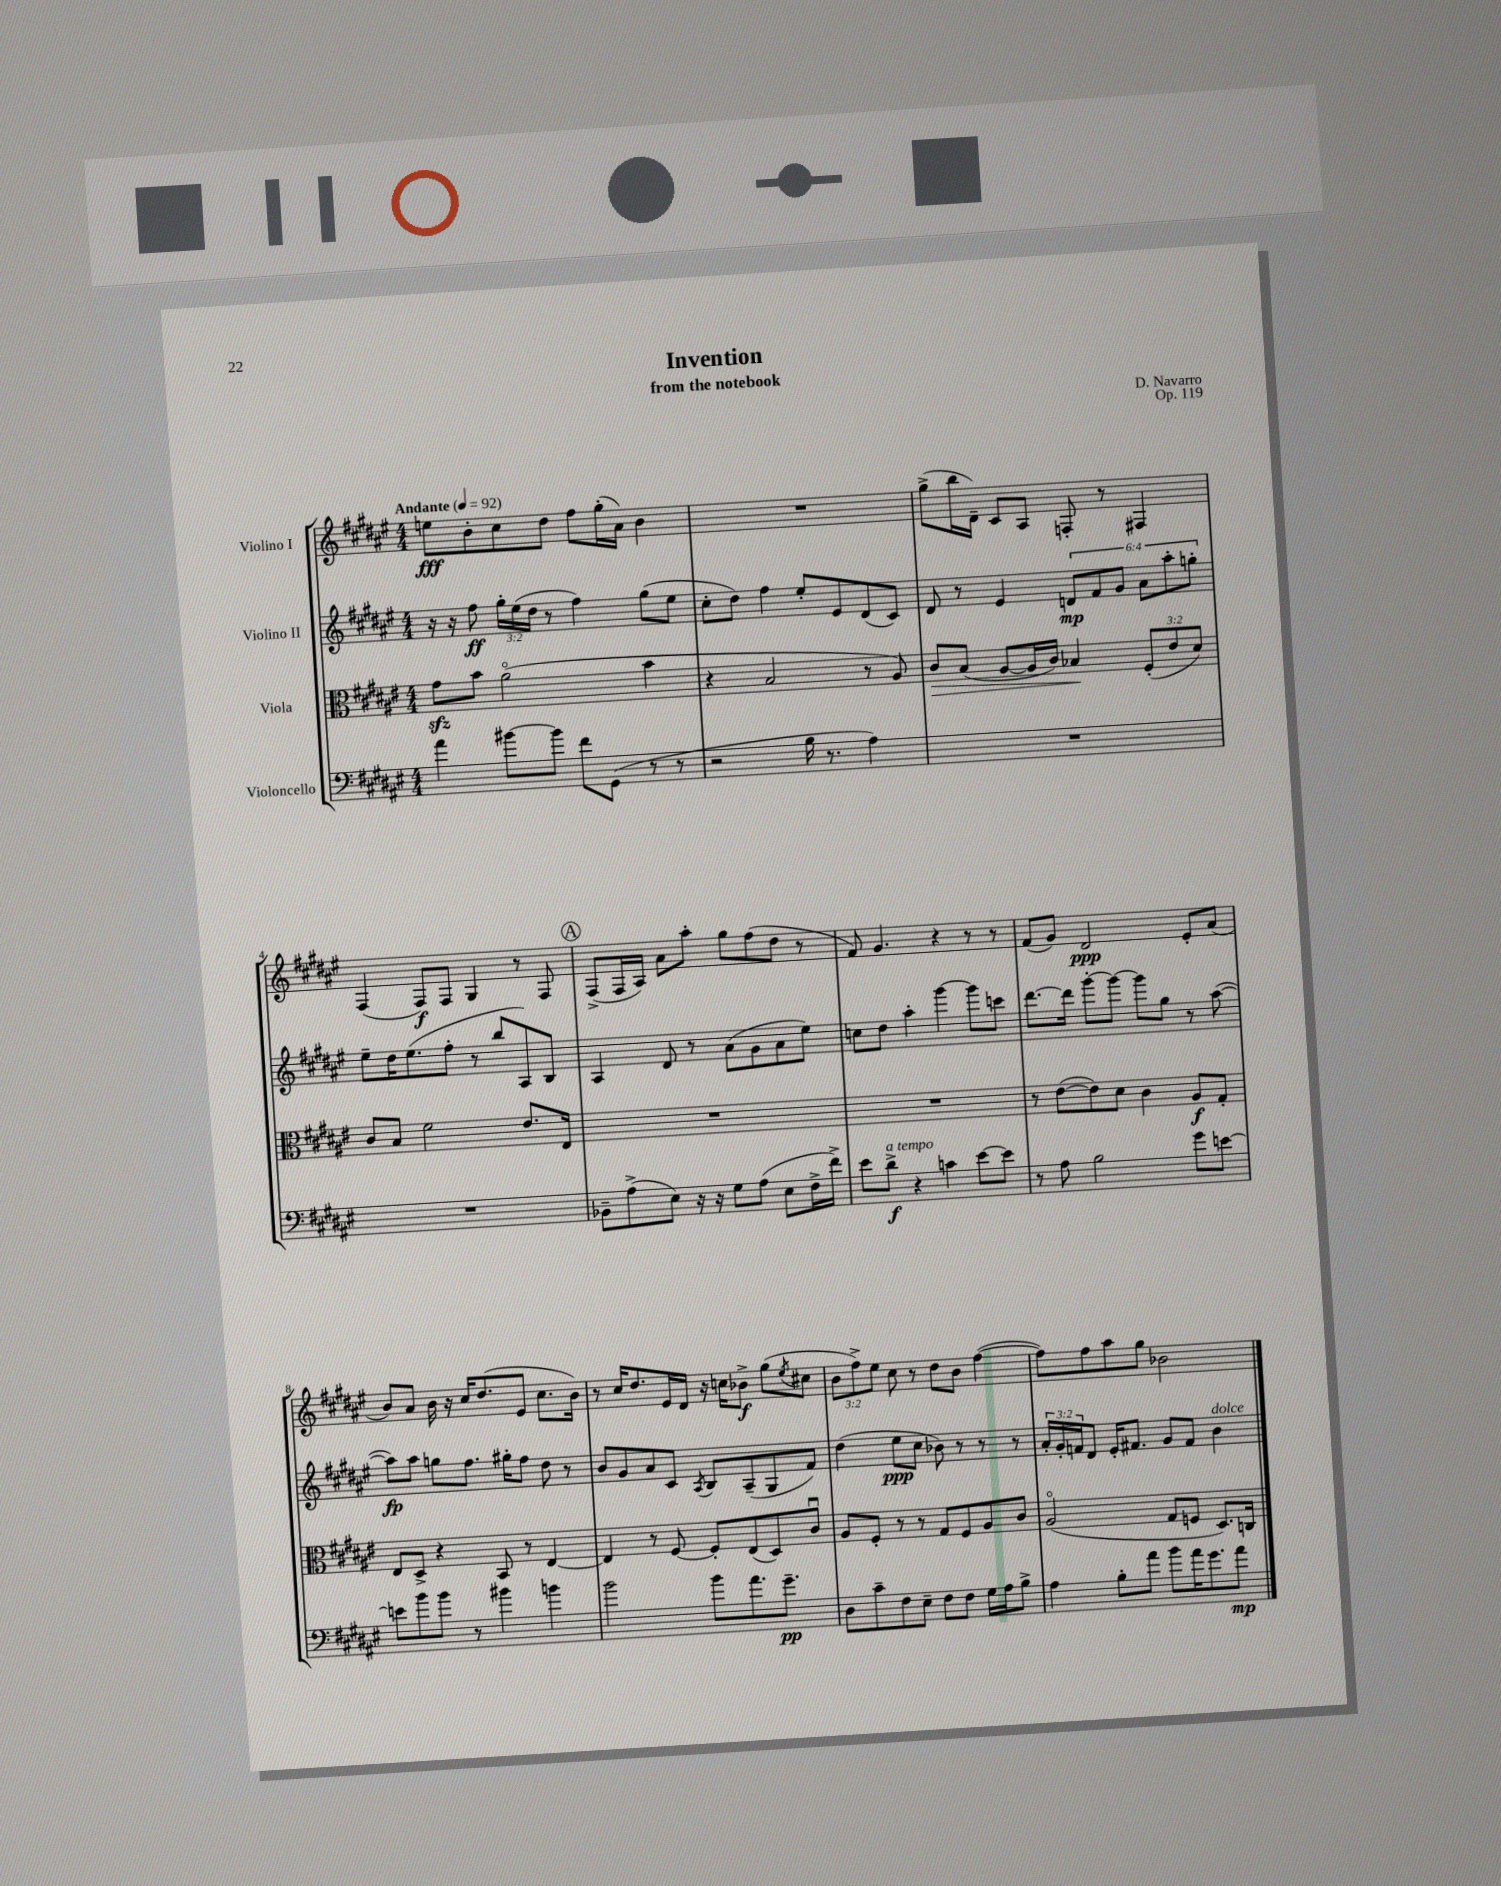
\header { title = "Invention" composer = "D. Navarro" subtitle = "from the notebook" opus = "Op. 119" }
<<
\new StaffGroup <<
\new Staff = "s0" \with { instrumentName = "Violino I" } {
    \clef treble \key fis \major \numericTimeSignature \time 4/4 \override Staff.TupletNumber.text = #tuplet-number::calc-fraction-text \tempo "Andante" 4 = 92
    e''8\fff b'8-. cis''8 dis''8 fis''8 gis''16-.( ais'16) b'4 |
    R1 |
    gis''8->( b''16 dis'16--) cis'8 ais8 f8-. r8 fis4 |
    fis4( fis8\f) fis8 gis4 r8 fis8 |
    \mark \markup { \circle "A" } fis8->( fis16 ais16) ais'8 ais''8-. gis''8 fis''8( dis''8 r8 |
    fis'8) gis'4. r4 r8 r8 |
    fis'8( gis'8) dis'2\ppp eis'8-. ais'8( |
    b'8) ais'8 b'16 r16 cis''16 dis''8.( eis'8 cis''8. b'16) |
    r8 cis''16 dis''8. eis'16 dis'16 r16 c''16 bes'8->\f gis''8( \acciaccatura { eis''8 } cis''8 |
    \tuplet 3/2 { b'8 fis''8->) eis''8 } cis''8 r8 dis''8 b'8 fis''4~( |
    fis''8) fis''8 ais''8 gis''8 bes'2 \bar "|." |
}
\new Staff = "s1" \with { instrumentName = "Violino II" } {
    \clef treble \key fis \major \numericTimeSignature \time 4/4 \override Staff.TupletNumber.text = #tuplet-number::calc-fraction-text
    r16 r16 fis''8\ff \tuplet 3/2 { gis''16-. eis''16( dis''16 } r8 fis''4) gis''8( eis''8 |
    cis''8-. dis''8) fis''4 eis''8-. eis'8 dis'8( cis'8) |
    dis'8 r8 eis'4 \tuplet 6/4 { d'8\mp fis'8 gis'8 ais'8 ais''8-. g''8-. } |
    eis''8-- dis''16 eis''8.( fis''8-. r8 b''8 ais8) b8 |
    \mark \markup { \circle "A" } ais4 dis'8 r8 ais'8( gis'8 ais'8 eis''8) |
    c''8 dis''8 ais''4-. gis'''4~ gis'''8 c'''8 |
    dis'''8.~ dis'''16 gis'''8~-. gis'''8~ gis'''8 gis''8 r8 ais''8~( |
    ais''8\fp) ais''8 g''8 fis''8. gis''16-. fis''8 dis''8 r8 |
    b'8 gis'8 ais'8 cis'8 \acciaccatura { ais8 } b8 ais8--( gis8 fis'8) |
    dis''4( eis''8\ppp cis''8 bes'8) r8 r8 r8 |
    \tuplet 3/2 { ais'16-. gis'16-. f'16 } dis'8 eis'16-. fis'8. gis'8 fis'8 b'4^\markup { \italic "dolce" } \bar "|." |
}
\new Staff = "s2" \with { instrumentName = "Viola" } {
    \clef alto \key fis \major \numericTimeSignature \time 4/4 \override Staff.TupletNumber.text = #tuplet-number::calc-fraction-text
    gis'8\sfz b'8 ais'2\flageolet( b'4 |
    r4 b2 r8 ais8) |
    cis'8\> b8( ais8~ ais16 cis'16) bes4\! \tuplet 3/2 { fis8-.( eis'8 dis'8) } |
    cis'8 b8 fis'2 eis'8. eis16 |
    \mark \markup { \circle "A" } R1 |
    R1 |
    r8 eis'8~( eis'8) dis'8 cis'4 ais8\f gis8-. |
    eis8 dis8-> r4 b,8 r8 eis4~ |
    eis4 r8 fis8~ fis8-. eis8( dis8) cis'8\downbow |
    ais8 fis8-. r8 r8 gis8 fis8 ais8 cis'8 |
    ais2\flageolet( gis8 f8 dis8.) c16 \bar "|." |
}
\new Staff = "s3" \with { instrumentName = "Violoncello" } {
    \clef bass \key fis \major \numericTimeSignature \time 4/4
    ais'4 bis'8~ bis'8 fis'8 gis,8( r8 r8 |
    r2 b16 r8. ais4) |
    R1 |
    R1 |
    \mark \markup { \circle "A" } bes,8-- ais8->( eis8) r16 r16 gis8 ais8( eis8 fis16-> fis'16->) |
    eis'8 dis'8->\f^\markup { \italic "a tempo" } r4 c'4 eis'8~ eis'8 |
    r8 ais8 b2 gis'8 e'8~ |
    e'8 b'8 b'8 r8 bis'4 b'4 |
    b'2 b'8 ais'8. gis'8.--\pp |
    dis8 cis'8-- fis8 eis8-- fis8 fis8 gis16 ais16 b8-> |
    ais4 b8-. ais'8 b'8 ais'16 gis'8. ais'8\mp \bar "|." |
}
>>
>>
